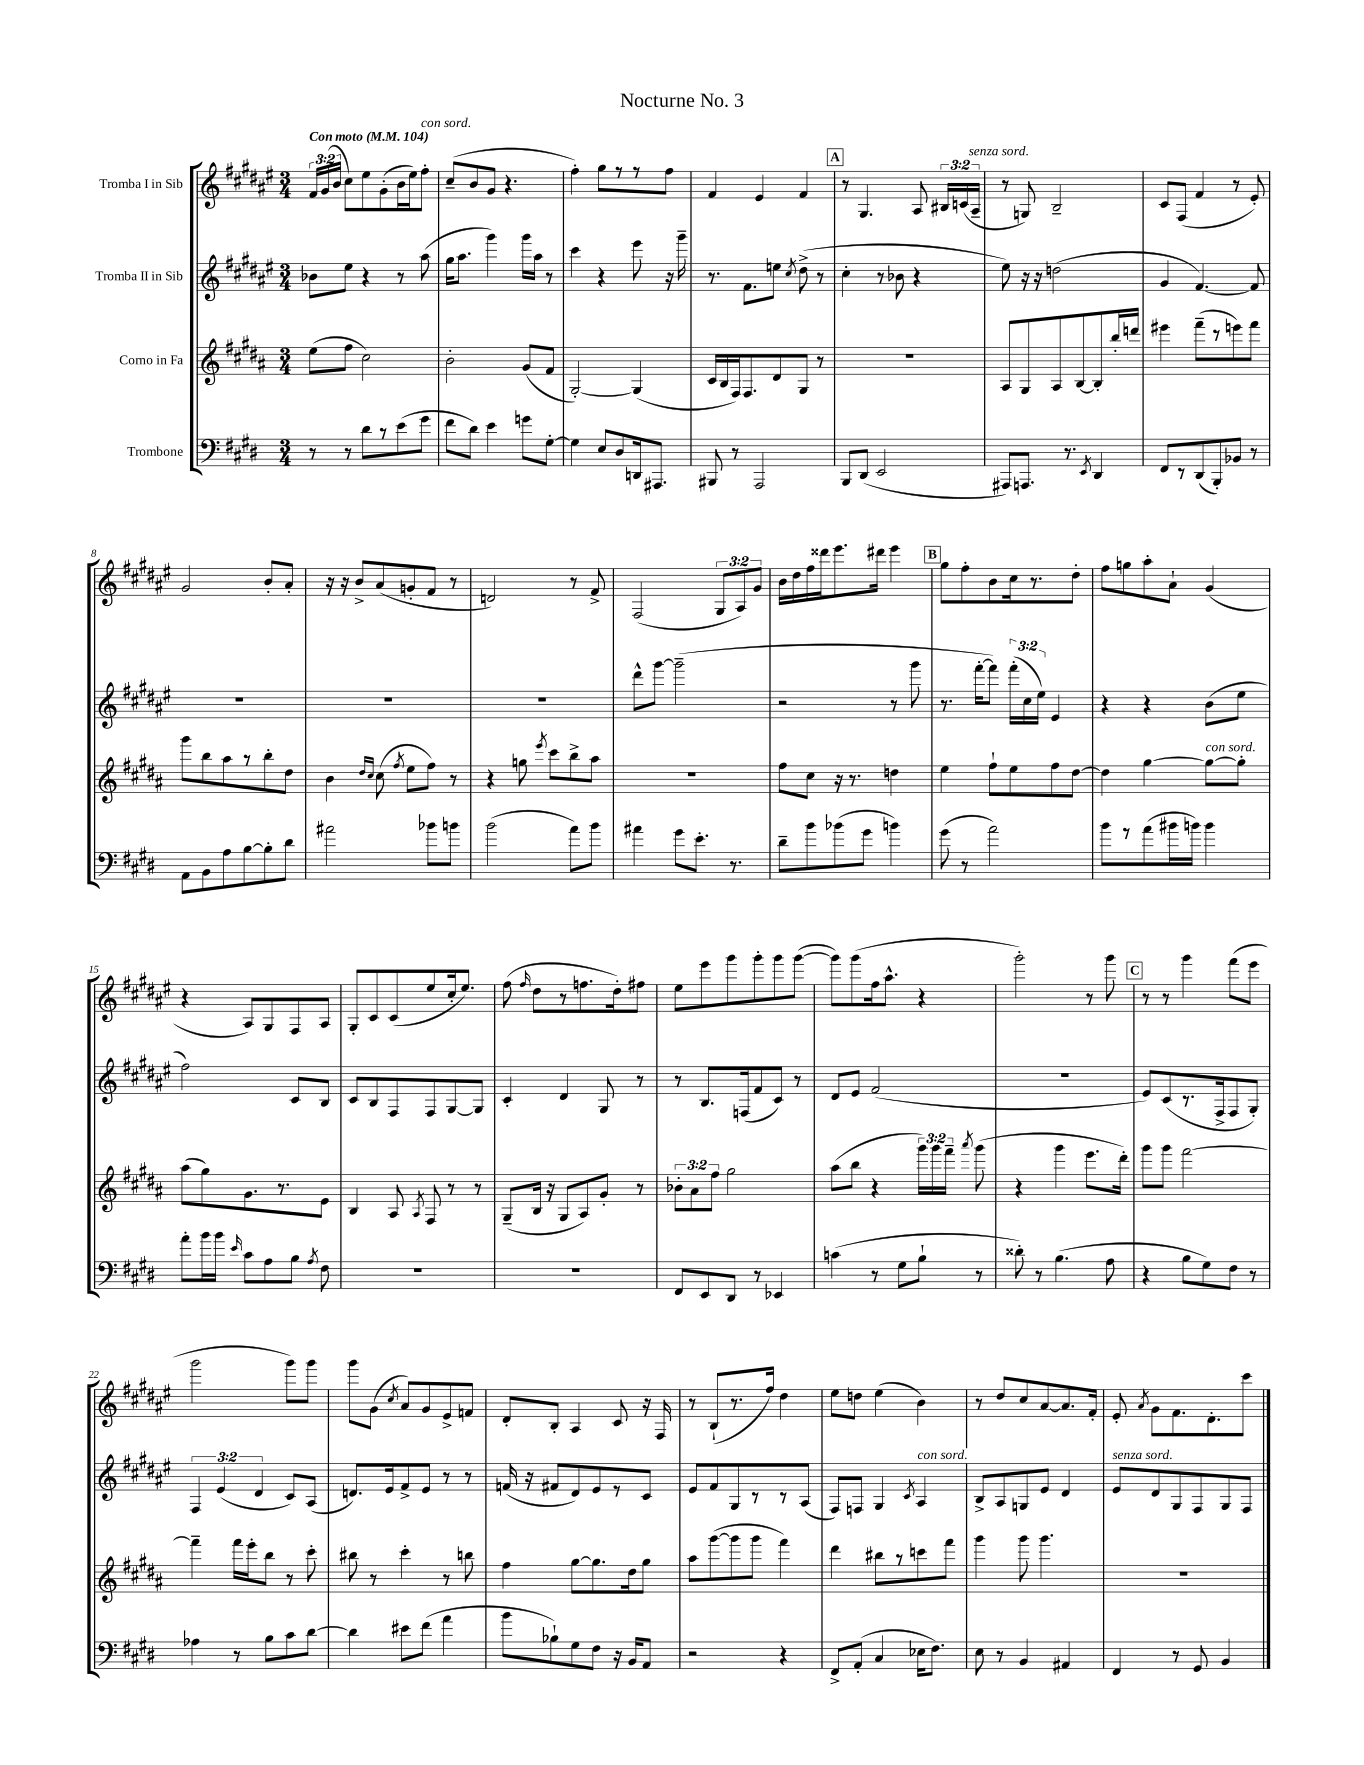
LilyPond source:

\header { title = "Nocturne No. 3" }
<<
\new StaffGroup <<
\new Staff = "s0" \with { instrumentName = "Tromba I in Sib" } {
    \clef treble \key fis \major \numericTimeSignature \time 3/4 \override Staff.TupletNumber.text = #tuplet-number::calc-fraction-text \tempo "Con moto" 4 = 104
    \autoBeamOff \tuplet 3/2 { fis'16[ gis'16( b'16] } cis''8[) eis''8 gis'8-.( b'16 eis''16) fis''8]-.^\markup { \italic "con sord." } |
    cis''8[--( b'8 gis'8] r4. |
    fis''4-.) gis''8[ r8 r8 fis''8] |
    fis'4 eis'4 fis'4 |
    \mark \markup { \box "A" } r8 gis4. ais8 \tuplet 3/2 { bis16[ c'16( ais16]--^\markup { \italic "senza sord." } } |
    r8 g8) b2-- |
    cis'8[ fis8]( fis'4 r8 eis'8-.) |
    gis'2 b'8[-. ais'8]-. |
    r16 r16 b'8[-> ais'8( g'8-. fis'8] r8 |
    d'2) r8 fis'8-> |
    fis2( \tuplet 3/2 { gis8[ ais8) gis'8] } |
    b'16[ dis''16 fis''16 disis'''16 eis'''8. dis'''16] eis'''4 |
    \mark \markup { \box "B" } gis''8[ fis''8-. b'8 cis''16 r8. dis''8]-. |
    fis''8[ g''8 ais''8-. ais'8]-! gis'4( |
    r4 ais8[) gis8 fis8 ais8] |
    gis8[-. cis'8 cis'8( eis''8 cis''16-. eis''8.]) |
    fis''8( \grace { fis''16 } dis''8[ r8 f''8. dis''16-.) fis''8] |
    eis''8[ eis'''8 gis'''8 gis'''8-. gis'''8 gis'''8]~( |
    gis'''8[) gis'''8( fis''16 ais''8.]-^ r4 |
    gis'''2-.) r8 gis'''8 |
    \mark \markup { \box "C" } r8 r8 gis'''4 fis'''8[( eis'''8] |
    gis'''2 gis'''8[) gis'''8] |
    gis'''8[ gis'8]( \acciaccatura { cis''8 } ais'8[) gis'8 eis'8-> f'8] |
    dis'8[-. b8]-. ais4 cis'8 r16 fis16 |
    r8 b8[-!( r8. fis''16]) dis''4 |
    eis''8[ d''8] eis''4( b'4) |
    r8 dis''8[ cis''8 ais'8~ ais'8. fis'16]-. |
    eis'8-. \acciaccatura { ais'8 } gis'8[ fis'8. dis'8.-. cis'''8] \bar "|." |
}
\new Staff = "s1" \with { instrumentName = "Tromba II in Sib" } {
    \clef treble \key fis \major \numericTimeSignature \time 3/4 \override Staff.TupletNumber.text = #tuplet-number::calc-fraction-text
    \autoBeamOff bes'8[ eis''8] r4 r8 ais''8( |
    gis''16[ ais''8.] gis'''4) gis'''16[ ais''16] r8 |
    cis'''4 r4 eis'''8 r16 gis'''16-- |
    r8. fis'8.[ e''8] \acciaccatura { cis''8 } dis''8->( r8 |
    \mark \markup { \box "A" } cis''4-. r8 bes'8 r4 |
    eis''8) r16 r16 d''2( |
    gis'4 fis'4.~) fis'8 |
    R2. |
    R2. |
    R2. |
    dis'''8[-^ gis'''8]~ gis'''2--( |
    r2 r8 gis'''8 |
    \mark \markup { \box "B" } r8. fis'''16[~-. fis'''8]) \tuplet 3/2 { fis'''16[-.( cis''16 eis''16]) } eis'4 |
    r4 r4 b'8[( eis''8] |
    fis''2) cis'8[ b8] |
    cis'8[ b8 fis8 fis8 gis8~ gis8] |
    cis'4-. dis'4 gis8 r8 |
    r8 b8.[ f16( fis'8 cis'8]) r8 |
    dis'8[ eis'8] fis'2( |
    R2. |
    \mark \markup { \box "C" } eis'8[) cis'8( r8. fis16-> fis8 gis8]-.) |
    \tuplet 3/2 { fis4 eis'4( dis'4 } cis'8[) ais8]( |
    d'8.[) eis'16 fis'8-> eis'8] r8 r8 |
    f'16( r16 fis'8[ dis'8) eis'8 r8 cis'8] |
    eis'8[ fis'8 gis8 r8 r8 ais8]( |
    fis8[) f8] gis4 \acciaccatura { cis'8 } ais4^\markup { \italic "con sord." } |
    b8[-> ais8 g8 eis'8] dis'4 |
    eis'8[^\markup { \italic "senza sord." } dis'8 gis8 fis8 gis8 fis8] \bar "|." |
}
\new Staff = "s2" \with { instrumentName = "Corno in Fa" } {
    \clef treble \key b \major \numericTimeSignature \time 3/4 \override Staff.TupletNumber.text = #tuplet-number::calc-fraction-text
    \autoBeamOff e''8[( fis''8] cis''2) |
    b'2-. gis'8[( fis'8] |
    gis2~-.) gis4( |
    cis'16[ b16 fis16) fis8. dis'8 gis8] r8 |
    \mark \markup { \box "A" } R2. |
    ais8[ gis8 ais8 b8~ b8-. b''16-. d'''16] |
    eis'''4 fis'''8[--( r8 e'''8) fis'''8] |
    gis'''8[ b''8 ais''8 r8 b''8-. dis''8] |
    b'4 \grace { dis''16[ cis''16] } cis''8( \acciaccatura { fis''8 } e''8[ fis''8]) r8 |
    r4 g''8 \acciaccatura { e'''8 } cis'''8[ b''8-> ais''8] |
    R2. |
    fis''8[ cis''8] r16 r8. d''4 |
    \mark \markup { \box "B" } e''4 fis''8[-! e''8 fis''8 dis''8]~ |
    dis''4 gis''4~ gis''8[~^\markup { \italic "con sord." } gis''8]-. |
    ais''8[( gis''8) gis'8. r8. e'8] |
    b4 ais8 \acciaccatura { ais8 } fis8 r8 r8 |
    gis8[--( b16] r16 gis8[ ais8) gis'8]-. r8 |
    \tuplet 3/2 { bes'8[-. ais'8 fis''8] } gis''2 |
    ais''8[( b''8] r4 \tuplet 3/2 { gis'''16[) gis'''16 fis'''16]-- } \acciaccatura { ais'''8 } gis'''8( |
    r4 gis'''4 e'''8.[ dis'''16]-.) |
    \mark \markup { \box "C" } gis'''8[ gis'''8] fis'''2~ |
    fis'''4-- fis'''16[ e'''16-. b''8] r8 cis'''8-. |
    bis''8 r8 cis'''4-. r8 b''8 |
    fis''4 gis''8[~ gis''8. dis''16 gis''8] |
    ais''8[ gis'''8~( gis'''8 gis'''8] fis'''4) |
    dis'''4 bis''8[ r8 c'''8 fis'''8] |
    gis'''4 gis'''8 gis'''4. |
    R2. \bar "|." |
}
\new Staff = "s3" \with { instrumentName = "Trombone" } {
    \clef bass \key e \major \numericTimeSignature \time 3/4
    \autoBeamOff r8 r8 dis'8[ r8 e'8( gis'8] |
    fis'8[ dis'8]) e'4 g'8[ gis8]~-. |
    gis4 e8[ dis8 d,16 ais,,8.] |
    bis,,8 r8 a,,2 |
    \mark \markup { \box "A" } b,,8[ dis,8]( e,2 |
    ais,,8[) a,,8.] r8. \acciaccatura { e,8 } dis,4 |
    fis,8[ r8 dis,8( b,,8-.) bes,8] r8 |
    a,8[ b,8 a8 b8~ b8-. dis'8] |
    ais'2 bes'8[ b'8] |
    b'2( a'8[) b'8] |
    ais'4 gis'8[ e'8.]-. r8. |
    dis'8[-- b'8 bes'8( gis'8] b'4) |
    \mark \markup { \box "B" } gis'8( r8 a'2) |
    b'8[ r8 a'8( bis'16 b'16]) b'4 |
    a'8[-. b'16 b'16] \grace { e'16 } cis'8[ a8 b8] \acciaccatura { a8 } fis8 |
    R2. |
    R2. |
    fis,8[ e,8 dis,8] r8 ees,4 |
    c'4( r8 gis8[ b8]-! r8 |
    disis'8-.) r8 b4.( a8 |
    \mark \markup { \box "C" } r4 b8[ gis8) fis8] r8 |
    aes4 r8 b8[ cis'8 dis'8]~ |
    dis'4 eis'8[ fis'8]( a'4 |
    b'8[ bes8-!) gis8 fis8] r16 b,16[ a,8] |
    r2 r4 |
    fis,8[-> a,8]-.( cis4 ees16[ fis8.]) |
    e8 r8 b,4 ais,4 |
    fis,4 r8 gis,8 b,4 \bar "|." |
}
>>
>>
